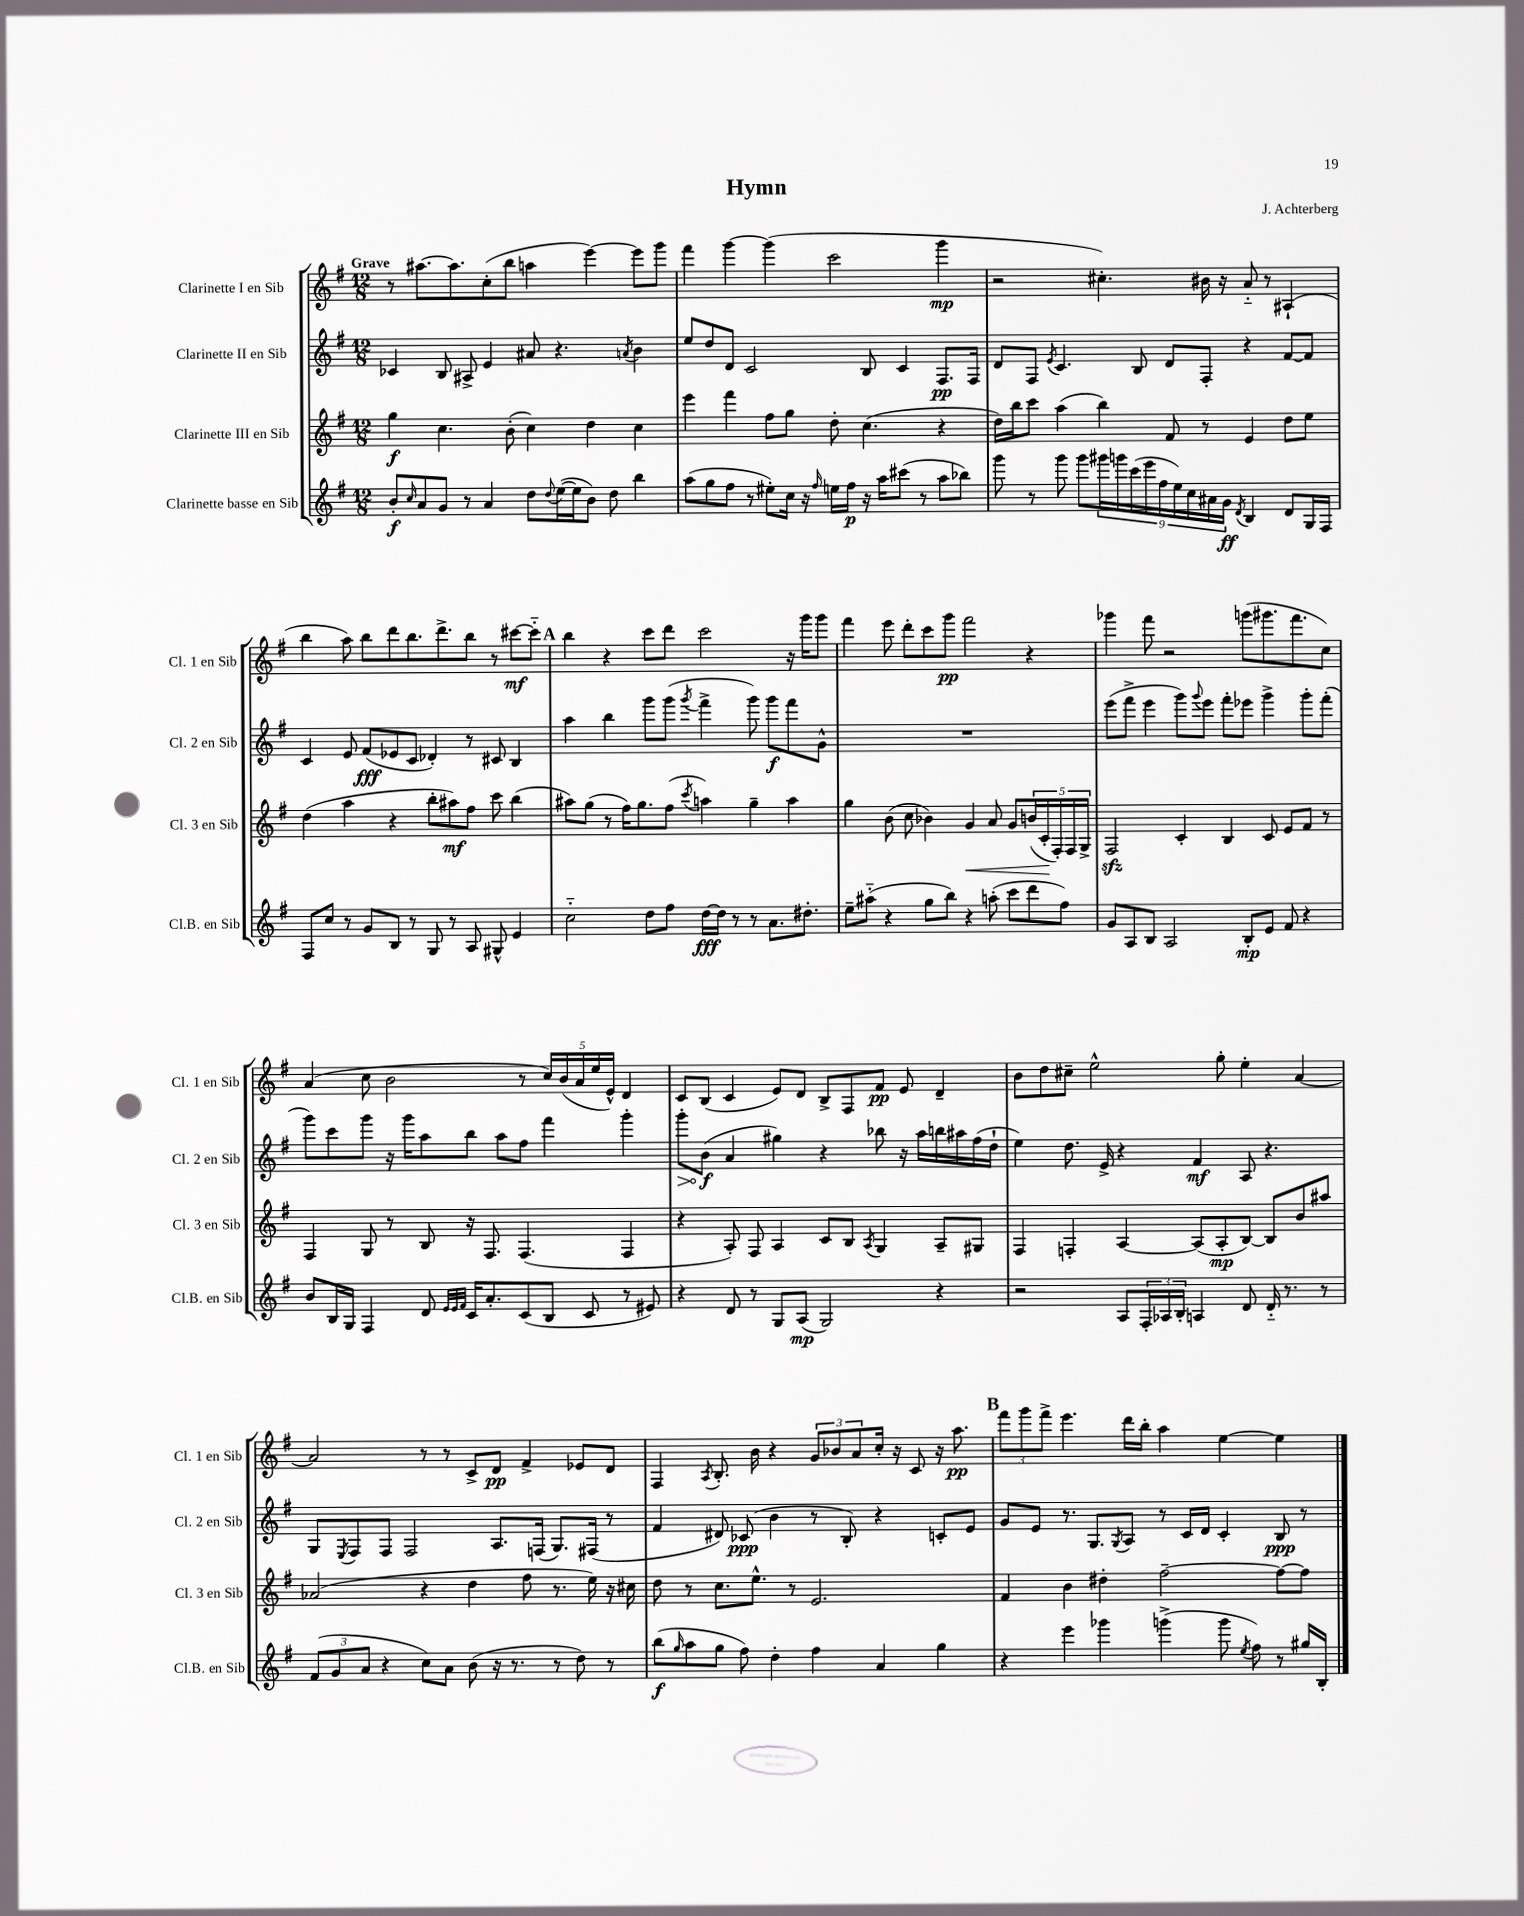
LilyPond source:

\header { title = "Hymn" composer = "J. Achterberg" }
<<
\new StaffGroup <<
\new Staff = "s0" \with { instrumentName = "Clarinette I en Sib" shortInstrumentName = "Cl. 1 en Sib" } {
    \clef treble \key g \major \numericTimeSignature \time 12/8 \tempo "Grave"
    r8 ais''8.~ ais''8. c''8-.( b''8 a''4 e'''4~) e'''8 g'''8 |
    fis'''4 g'''4~ g'''4( c'''2 g'''4\mp |
    r2 cis''4.-.) bis'16 r16 a'8-_ r8 ais4-!( |
    b''4 a''8) b''8 d'''8 b''8. d'''8.-> b''8 r8 cis'''8~\mf cis'''8-_ |
    \mark \markup { \bold "A" } b''4 r4 c'''8 d'''8 c'''2 r16 g'''16 g'''8 |
    fis'''4 e'''8 d'''8-. c'''8 g'''8\pp fis'''2 r4 |
    ges'''4 fis'''8 r2 g'''8( gis'''8. fis'''8. c''8) |
    a'4( c''8 b'2 r8 \tuplet 5/4 { c''16) b'16( a'16 e''16 e'16-^) } d'4 |
    c'8 b8( c'4 e'8) d'8 b8-> fis8 fis'8\pp e'8 d'4-- |
    b'8 d''8 cis''8-- e''2-^ g''8-. e''4-. a'4~ |
    a'2 r8 r8 c'8-> d'8\pp fis'4-> ees'8 d'8 |
    fis4 \acciaccatura { a8 } b8.-. b'16 r4 \tuplet 3/2 { g'8 bes'8 a'8 } c''16-. r16 c'8 r16 a''8.\pp |
    \mark \markup { \bold "B" } \tuplet 3/2 { fis'''8 g'''8 fis'''8-> } e'''4. d'''16 b''16-. a''4 e''4~ e''4 \bar "|." |
}
\new Staff = "s1" \with { instrumentName = "Clarinette II en Sib" shortInstrumentName = "Cl. 2 en Sib" } {
    \clef treble \key g \major \numericTimeSignature \time 12/8
    ces'4 b8 ais8-> e'4 ais'8 r4. \acciaccatura { a'8 } b'4 |
    e''8 d''8 d'8 c'2 b8 c'4 fis8.\pp fis16 |
    d'8 fis8 \acciaccatura { e'8 } c'4. b8 d'8 fis8-. r4 fis'8~ fis'8 |
    c'4 e'8 fis'8\fff( ees'8 c'8 des'4-.) r8 cis'8 b4 |
    \mark \markup { \bold "A" } a''4 b''4 g'''8 g'''8( \acciaccatura { g'''8 } fis'''4-> g'''8) g'''8\f fis'''8 g'8-^ |
    R1. |
    e'''8( fis'''8-> e'''4 g'''8) \appoggiatura { g'''8 } e'''8 fis'''8-. ees'''8 g'''4-> g'''8-. fis'''8-.( |
    g'''8) c'''8 g'''8 r16 g'''16 a''8 b''8 a''8 fis''8 fis'''4 g'''4-. |
    \once \override Hairpin.circled-tip = ##t g'''8-.\> b'8\f\!( a'4 gis''4) r4 bes''8 r16 a''16 b''16 ais''16 fis''16( d''16-! |
    e''4) d''8. e'16-> r4 fis'4\mf a8 r4. |
    g8 \acciaccatura { e8 } fis8 fis8 fis2 a8. f16( g8.) fis16( r8 |
    fis'4 dis'8) ces'8\ppp( b'4 r8 b8-.) r4 c'8-. e'8 |
    \mark \markup { \bold "B" } g'8 e'8 r8. g8. \acciaccatura { g8 } a8 r8 c'16 d'16 c'4-. b8\ppp r8 \bar "|." |
}
\new Staff = "s2" \with { instrumentName = "Clarinette III en Sib" shortInstrumentName = "Cl. 3 en Sib" } {
    \clef treble \key g \major \numericTimeSignature \time 12/8
    g''4\f c''4. b'8-.( c''4) d''4 c''4 |
    e'''4 fis'''4 fis''8 g''8 d''8-. c''4.( r4 |
    d''16) b''16 c'''8 a''4( b''4) fis'8 r8 e'4 d''8 e''8 |
    d''4( a''4 r4 b''8-. ais''8\mf) fis''8 c'''8 b''4( |
    \mark \markup { \bold "A" } ais''8) g''8( r8 fis''16) g''8. fis''8( \acciaccatura { c'''8 } a''4) g''4-- a''4 |
    g''4 b'8( c''8 bes'4) g'4\< a'8 g'8 \tuplet 5/4 { b'16( c'16-.\! fis16-.) fis16 g16-> } |
    fis2\sfz c'4-. b4 c'8 e'8 fis'8 r8 |
    fis4 g8 r8 b8 r16 fis8. fis4.( fis4 |
    r4 a8-.) fis8 a4 c'8 b8 \acciaccatura { a8 } g4 a8-- gis8 |
    fis4 f4-. a4~ a8( a8-.\mp b8~) b8 b'8 ais''8 |
    aes'2( r4 d''4 fis''8 r8. e''16) r16 cis''16 |
    d''8 r8 c''8. e''8.-^ r8 e'2. |
    \mark \markup { \bold "B" } fis'4 b'4 dis''4-. fis''2~-- fis''8~ fis''8 \bar "|." |
}
\new Staff = "s3" \with { instrumentName = "Clarinette basse en Sib" shortInstrumentName = "Cl.B. en Sib" } {
    \clef treble \key g \major \numericTimeSignature \time 12/8
    b'8-.\f \grace { c''16 } a'8 g'8 r8 a'4 d''8 \appoggiatura { d''8 } e''16~( e''16 b'8) d''8 b''4 |
    a''8( g''8 fis''8 r8 eis''8-.) c''16 r16 \grace { fis''16 } e''16 fis''16\p r16 a''16 cis'''8( r8 a''8 bes''8) |
    g'''8 r8 g'''8 g'''8 \tuplet 9/8 { gis'''16 g'''16 c'''16( e'''16 fis''16 e''16) c''16 ais'16 g'16\ff } \acciaccatura { d'8 } b4 d'8 g16 fis16 |
    fis8 c''8 r8 g'8 b8 r8 g8 r8 a8 gis8-^ e'4 |
    \mark \markup { \bold "A" } c''2-_ d''8 fis''8 d''16~\fff d''16 r8 r8 a'8. dis''8.-. |
    e''8-- ais''8-_( r4 g''8 b''8) r4 a''8-.( c'''8 d'''8 fis''8) |
    g'8 a8 b8 a2 b8-.\mp e'8 fis'8 r4 |
    b'8 b16 g16 fis4 d'8 \grace { e'32 e'32 fis'32 } c'16 a'8.-. c'8( b8 c'8 r8 eis'8) |
    r4 d'8 r8 g8 a8\mp( g2) r4 |
    r2 a8 \tuplet 3/2 { fis16-. aes16 b16-. } a4 d'8 d'16-_ r8. r8 |
    \tuplet 3/2 { fis'8( g'8 a'8 } r4 c''8) a'8 b'8( r16 r8. r8 d''8) r8 |
    b''8\f( \grace { g''16 } a''8 g''8 fis''8) d''4-. fis''4 a'4 g''4 |
    \mark \markup { \bold "B" } r4 e'''4 ges'''4 g'''4->( g'''8 \acciaccatura { e''8 } fis''8) r8 gis''16 b16-. \bar "|." |
}
>>
>>
\layout { \context { \Score \remove "Bar_number_engraver" } }
